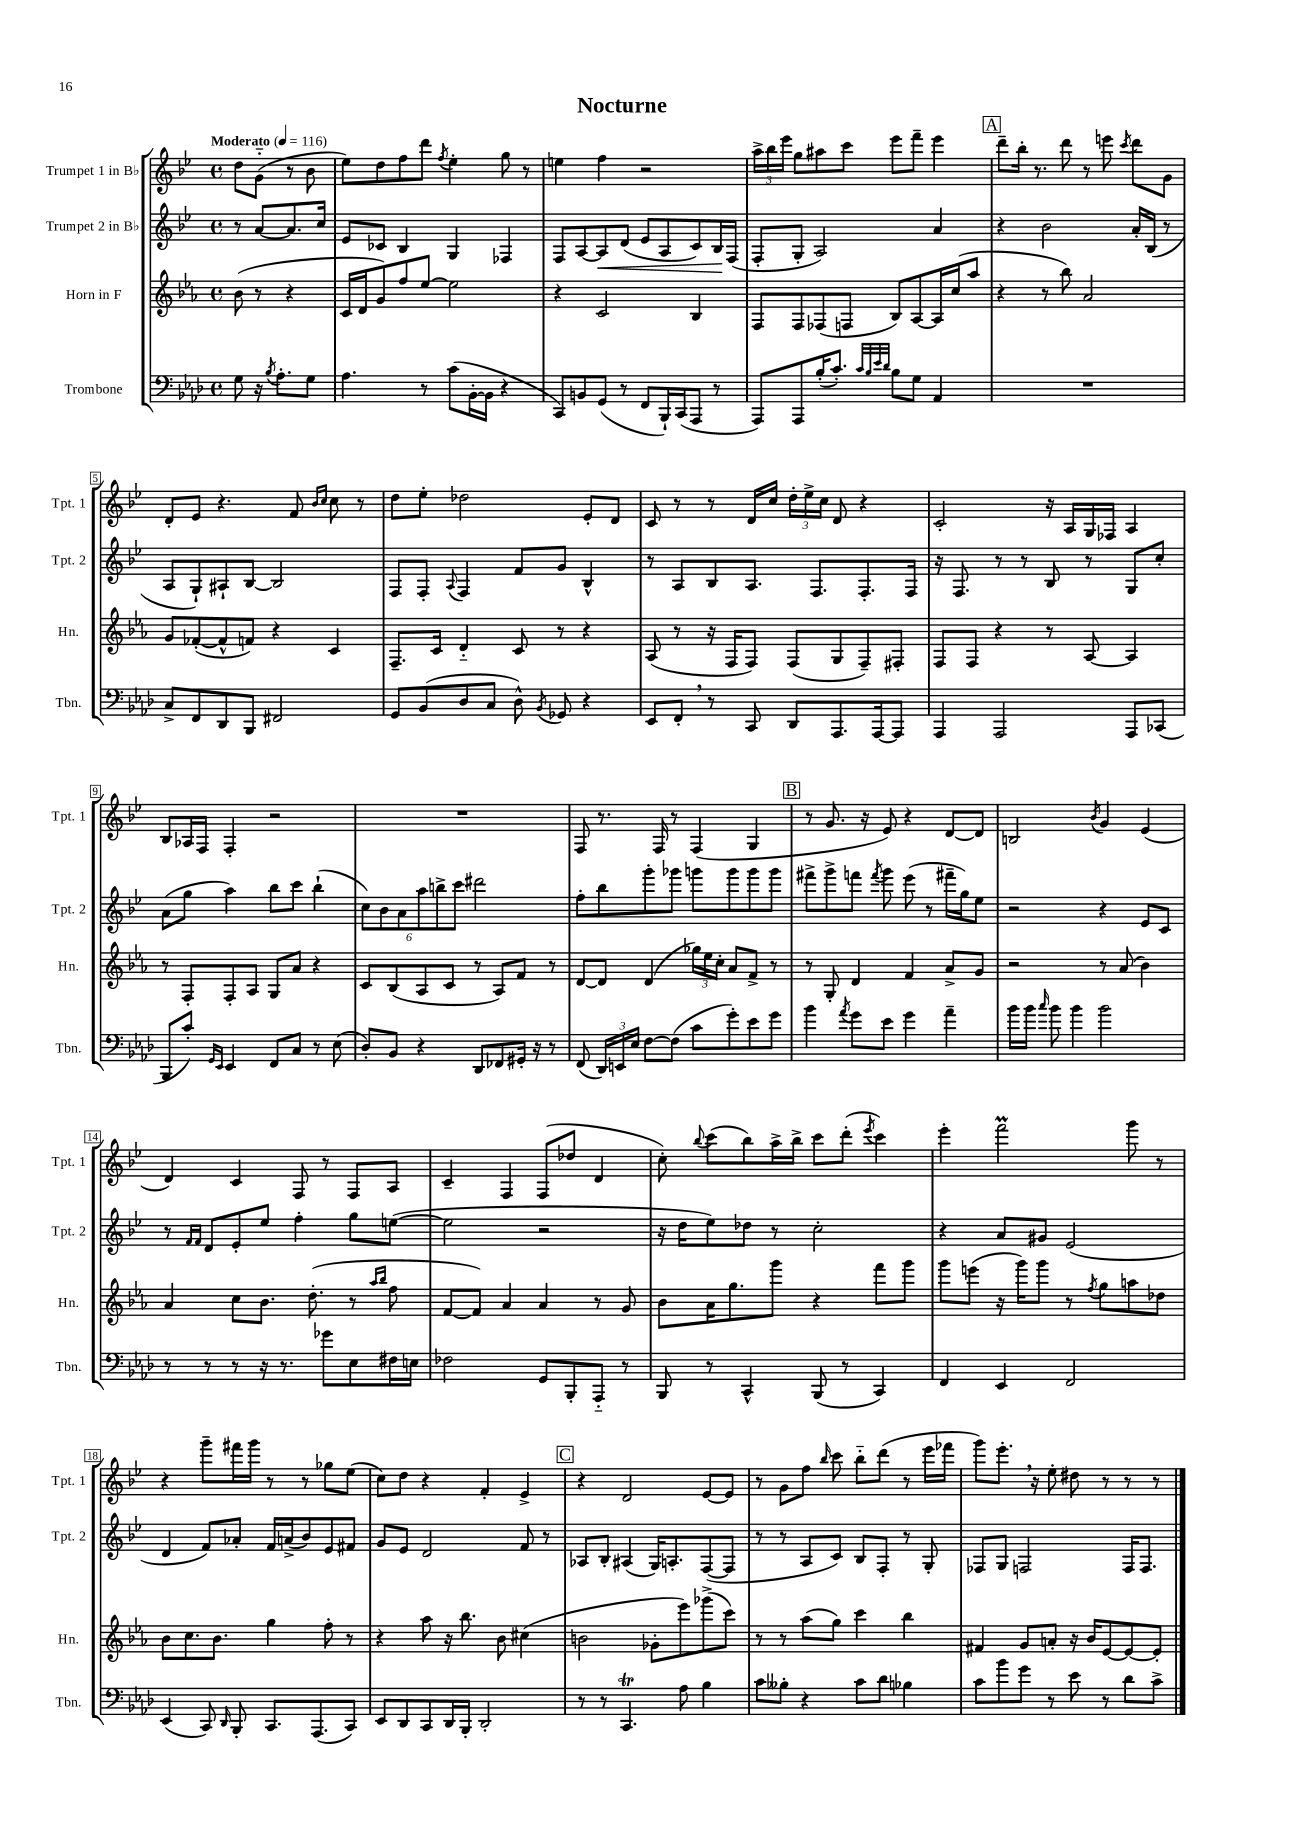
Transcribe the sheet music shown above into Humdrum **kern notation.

**kern	**kern	**kern	**dynam	**kern
*part4	*part3	*part2	*part2	*part1
*staff4	*staff3	*staff2	*staff2	*staff1
*I"Trombone	*I"Horn in F	*I"Trumpet 2 in B♭	*	*I"Trumpet 1 in B♭
*I'Tbn.	*I'Hn.	*I'Tpt. 2	*	*I'Tpt. 1
*clefF4	*clefG2	*clefG2	*	*clefG2
*k[b-e-a-d-]	*k[b-e-a-]	*k[b-e-]	*	*k[b-e-]
*M4/4	*M4/4	*M4/4	*	*M4/4
*met(c)	*met(c)	*met(c)	*	*met(c)
*MM116	*MM116	*MM116	*	*MM116
=	=	=	=	=
!	!	!	!	!LO:TX:a:B:t=Moderato
8G\	(8b-\	8r	.	8dd\L
16r	8r	[8a/L	.	(8g\J
8qB-/	.	.	.	.
8.A-'\L	.	.	.	.
.	4r	8.a/]	.	8r
8G\J	.	.	.	8b-\
.	.	16cc/Jk	.	.
=1	=1	=1	=1	=1
4.A-\	16c/LL	8e-/L	.	8ee-\L)
.	16d/J	.	.	.
.	8g/)	8c-X/J	.	8dd\
.	8ff/	4B-/	.	8ff\
8r	[8ee-/J	.	.	8ddd\J
.	.	.	.	8qff/
(8c\L	2ee-\]	4G/	.	4ee-'\
[16BB-'\L	.	.	.	.
16BB-\JJ]	.	.	.	.
4r	.	4F-X/	.	8gg\
.	.	.	.	8r
=2	=2	=2	=2	=2
8CC/L)	4r	8F/L	.	4een\
8BBn/	.	[8A/	.	.
!	!	!	!LO:HP:b	!
(8GG/J	2c/	8A/]	<	4ff\
8r	.	(8d/J	.	.
8FF/L	.	8e-/L	.	2r
16BBB-`/L)	.	8A/	.	.
(16CC/J	.	.	.	.
8AAA-/J	4B-/	8c/)	.	.
8r	.	16B-/L	.	.
.	.	(16F/JJ	[	.
=3	=3	=3	=3	=3
8AAA-/L)	8F/L	8F'/L	.	24aa^\LL
.	.	.	.	24bb-\
.	.	.	.	24eee-\JJ
8AAA-/	8F/	8G'/J	.	8gg\L
(16B-'/K	(8F-X/	2A/)	.	8aa#X\
8.c'/J)	.	.	.	.
.	8Fn/J	.	.	8ccc\J
32qqc/LLL	.	.	.	.
32qqB-/	.	.	.	.
32qqe-/	.	.	.	.
32qqd-/JJJ	.	.	.	.
8B-\L	8B-/L)	.	.	8eee-\L
8G\J	[8A-/	.	.	8fff~\J
4AA-/	16A-/L]	4a/	.	4eee-\
.	(16cc/J	.	.	.
.	8aa-/J	.	.	.
!!LO:REH:place=s1:t=A
=4	=4	=4	=4	=4
1r	4r	4r	.	8ddd~\L
.	.	.	.	16bb-'\Jk
.	.	.	.	8.r
.	8r	2b-\	.	.
.	8bb-\)	.	.	8ddd\
.	2a-/	.	.	8r
.	.	.	.	8eeen\
.	.	.	.	8qccc/
.	.	16a'/LL	.	8ddd\L
.	.	(16B-/JJ	.	.
.	.	8r	.	8g\J
!!LO:LB:g=z
=5	=5	=5	=5	=5
8C^/L	8g/L	8A/L	.	8d'/L
8FF/	([8f-X'/	8G`/)	.	8e-/J
8DD-/	8f-^^/]	8A#X`/	.	4.r
8BBB-/J	8fn/J)	[8B-/J	.	.
2FF#X/	4r	2B-/]	.	.
.	.	.	.	8f/
.	.	.	.	16qqb-/LL
.	.	.	.	16qqcc/JJ
.	4c/	.	.	8cc\
.	.	.	.	8r
=6	=6	=6	=6	=6
8GG/L	8.F~/L	8F/L	.	8dd\L
(8BB-/	.	8F'/J	.	8ee-'\J
.	16c/Jk	.	.	.
.	.	8qqA/	.	.
8D-/	4d/	4F/	.	2dd-X\
8C/J	.	.	.	.
8D-^^\)	8c/	8f/L	.	.
8qBB-/	.	.	.	.
8GG-X/	8r	8g/J	.	.
4r	4r	4B-^^/	.	8e-'/L
.	.	.	.	8d/J
=7	=7	=7	=7	=7
8EE-/L	(8A-/	8r	.	8c/
8FF',/J	8r	8A/L	.	8r
8r	16r	8B-/	.	8r
.	16F/KL	.	.	.
8CC/	8F/J)	8.A/J	.	16d/LL
.	.	.	.	16cc/JJ
8DD-/L	(8F/L	.	.	24dd'\LL
.	.	.	.	24ee-^\
.	.	8.F/L	.	.
.	.	.	.	24cc\JJ
8.AAA-/	8G/	.	.	8d/
.	8F~/)	8.F'/	.	4r
[16AAA-/k	.	.	.	.
8AAA-/J]	8F#X'/J	.	.	.
.	.	16F/Jk	.	.
=8	=8	=8	=8	=8
4AAA-/	8F/L	16r	.	2c'/
.	.	8.F/	.	.
.	8F/J	.	.	.
2AAA-/	4r	8r	.	.
.	.	8r	.	.
.	8r	8B-/	.	16r
.	.	.	.	16A/LL
.	[8A-/	8r	.	16G/
.	.	.	.	16F-X/JJ
8AAA-/L	4A-/]	8G/L	.	4A/
(8CC-X/J	.	8cc'/J	.	.
!!LO:LB:g=z
=9	=9	=9	=9	=9
8BBB-/L	8r	(8a\L	.	8B-/L
8c'/J)	8F'/L	8gg\J	.	16A-X/L
.	.	.	.	16F/JJ
16qqGG/LL	.	.	.	.
16qqEE-/JJ	.	.	.	.
4EE-/	8F'/	4aa\)	.	4F'/
.	8A-/J	.	.	.
8FF/L	8G/L	8bb-\L	.	2r
8C/J	8a-/J	8ccc\J	.	.
8r	4r	(4bb-`\	.	.
(8E-\	.	.	.	.
=10	=10	=10	=10	=10
8D-'/L)	8c/L	12cc\L)	.	1r
.	.	12b-\	.	.
8BB-/J	(8B-/	.	.	.
.	.	12a\	.	.
4r	8A-/	12aa\	.	.
.	.	12bbn^\	.	.
.	8c/J	.	.	.
.	.	12ccc\J	.	.
8DD-/L	8r	2ddd#X\	.	.
8FF-X/	8A-/L)	.	.	.
16GG#X'/Jk	8f/J	.	.	.
16r	.	.	.	.
8r	8r	.	.	.
=11	=11	=11	=11	=11
(8FF/	[8d/L	8ff'\L	.	8F/
24DD-/LL)	8d/J]	8bb-\	.	8.r
24EEn/	.	.	.	.
24E-/JJ	.	.	.	.
[8F\L	(4d/	8ggg'\	.	.
.	.	.	.	16F/
(8F\J]	.	8ggg-X\J	.	8r
8c\L	24gg-X\LL)	8gggn\L	.	(4F/
.	24ee-\	.	.	.
.	24cc'\JJ	.	.	.
8g'\)	8a-/L	8ggg\	.	.
8e-\	8f^/J	8ggg\	.	4G/
8g\J	8r	8ggg\J	.	.
!!LO:REH:place=s1:t=B
=12	=12	=12	=12	=12
4b-\	8r	8fff#X^\L	.	8r
.	8G'/	8ggg^\	.	8.g/
8qa-/	.	.	.	.
8g\L	4d/	8fffn\J	.	.
.	.	.	.	16r
.	.	8qfff/	.	.
8e-\J	.	8ggg\	.	8e-/)
4g\	4f/	(8eee-\	.	4r
.	.	8r	.	.
4a-~\	8a-^/L	16fff#X~\LL	.	[8d/L
.	.	16gg\J)	.	.
.	8g/J	8ee-\J	.	8d/J]
=13	=13	=13	=13	=13
16b-\LL	2r	2r	.	2Bn/
16b-\JJ	.	.	.	.
16qqcc/	.	.	.	.
8b-\	.	.	.	.
4b-\	.	.	.	.
.	.	.	.	8qb-/
2b-\	8r	4r	.	4g/
.	(8a-/	.	.	.
.	4b-\)	8e-/L	.	(4e-/
.	.	8c/J	.	.
!!LO:LB:g=z
=14	=14	=14	=14	=14
8r	4a-/	8r	.	4d/)
.	.	16qqf/LL	.	.
.	.	16qqf/JJ	.	.
8r	.	8d/L	.	.
8r	8cc\L	8e-'/	.	4c/
16r	8.b-\J	8ee-/J	.	.
8.r	.	.	.	.
.	.	4ff'\	.	8F/
.	(8.dd'\	.	.	.
8g-X\L	.	.	.	8r
8E-\	8r	8gg\L	.	8F/L
.	16qqaa-/LL	.	.	.
.	16qqbb-/JJ	.	.	.
16F#X\L	8ff\	([8een\J	.	8A/J
16En\JJ	.	.	.	.
=15	=15	=15	=15	=15
2F-X\	[8f/L	2ee\]	.	4c~/
.	8f/J])	.	.	.
.	4a-/	.	.	4F/
8GG/L	4a-/	2r	.	(8F/L
8BBB-'/	.	.	.	8dd-X/J
8AAA-/J	8r	.	.	4d/
8r	8g/	.	.	.
=16	=16	=16	=16	=16
8BBB-/	8b-\L	16r	.	8cc'\)
.	.	16dd\KL	.	.
.	.	.	.	8qqbb-/
8r	16a-\K	8ee-\)	.	(8ccc\L
.	8.gg\	.	.	.
4CC^^/	.	8dd-X\J	.	8bb-\)
.	8ggg\J	8r	.	16aa^\L
.	.	.	.	16bb-^\JJ
(8BBB-/	4r	2cc'\	.	8ccc\L
8r	.	.	.	(8ddd'\J
.	.	.	.	8qeee-/
4CC/)	8fff\L	.	.	4ccc\)
.	8ggg\J	.	.	.
=17	=17	=17	=17	=17
4FF/	8ggg\L	4r	.	4eee-'\
.	(8eeen\J	.	.	.
4EE-/	16r	8a/L	.	2fffM\
.	16ggg\KL)	.	.	.
.	8ggg\J	8g#X/J	.	.
2FF/	8r	(2e-/	.	.
.	8qff/	.	.	.
.	8gg\L	.	.	.
.	8aan\	.	.	8ggg\
.	8dd-X\J	.	.	8r
!!LO:LB:g=z
=18	=18	=18	=18	=18
(4EE-/	8b-\L	4d/	.	4r
.	8.cc\	.	.	.
8CC/)	.	8f/L)	.	8ggg~\L
.	8.b-\J	.	.	.
16qqDD-/	.	.	.	.
8BBB-'/	.	8a-X'/J	.	16fff#X\L
.	.	.	.	16ggg\JJ
8.CC/L	4gg\	16f/LL	.	8r
.	.	(16an^/J	.	.
.	.	8b-/)	.	8r
(8.AAA-/	.	.	.	.
.	8ff'\	8e-/	.	8gg-X\L
8CC/J)	8r	8f#X/J	.	(8ee-\J
=19	=19	=19	=19	=19
8EE-/L	4r	8g/L	.	8cc\L)
8DD-/	.	8e-/J	.	8dd\J
8CC/	8aa-\	2d/	.	4r
16DD-/L	16r	.	.	.
16BBB-'/JJ	8.bb-\	.	.	.
2DD-'/	.	.	.	4f'/
.	8b-\	.	.	.
.	(4cc#X\	8f/	.	4e-^/
.	.	8r	.	.
!!LO:REH:place=s1:t=C
=20	=20	=20	=20	=20
8r	2bn\	8A-X/L	.	4r
8r	.	8B-'/J	.	.
4.CCt/	.	(4A#X/	.	2d/
.	8g-X'\L	16G/KL)	.	.
.	.	8.An'/	.	.
8A-\	8eee-\)	.	.	.
4B-\	(8ggg-X^\	([8F/	.	[8e-/L
.	8ccc\J)	8F/J]	.	8e-/J]
=21	=21	=21	=21	=21
8c\L	8r	8r	.	8r
8B--X'\J	8r	8r	.	8g\L
4r	(8aa-\L	8A/L	.	8ff\J
.	.	.	.	16qqbb-/
.	8gg\J)	8c/J)	.	8ccc\
8c\L	4ccc\	8B-/L	.	8bb-\L
8d-\J	.	8F'/J	.	(8ddd\J
4B-X\	4bb-\	8r	.	8r
.	.	8G'/	.	16eee-\LL
.	.	.	.	16fff-X\JJ
=22	=22	=22	=22	=22
8c\L	4f#X/	8F-X/L	.	8ggg\L)
8b-\	.	8G/J	.	8.eee-',\J
8g\J	8g/L	2Fn/	.	.
.	.	.	.	16r
8r	8an'/J	.	.	8ee-'\
8e-\	16r	.	.	8dd#X\
.	16b-/KL	.	.	.
8r	[8e-/	.	.	8r
8d-\L	8e-/_	16F/KL	.	8r
.	.	8.F/J	.	.
8c^\J	8e-'/J]	.	.	8r
==	==	==	==	==
*-	*-	*-	*-	*-
